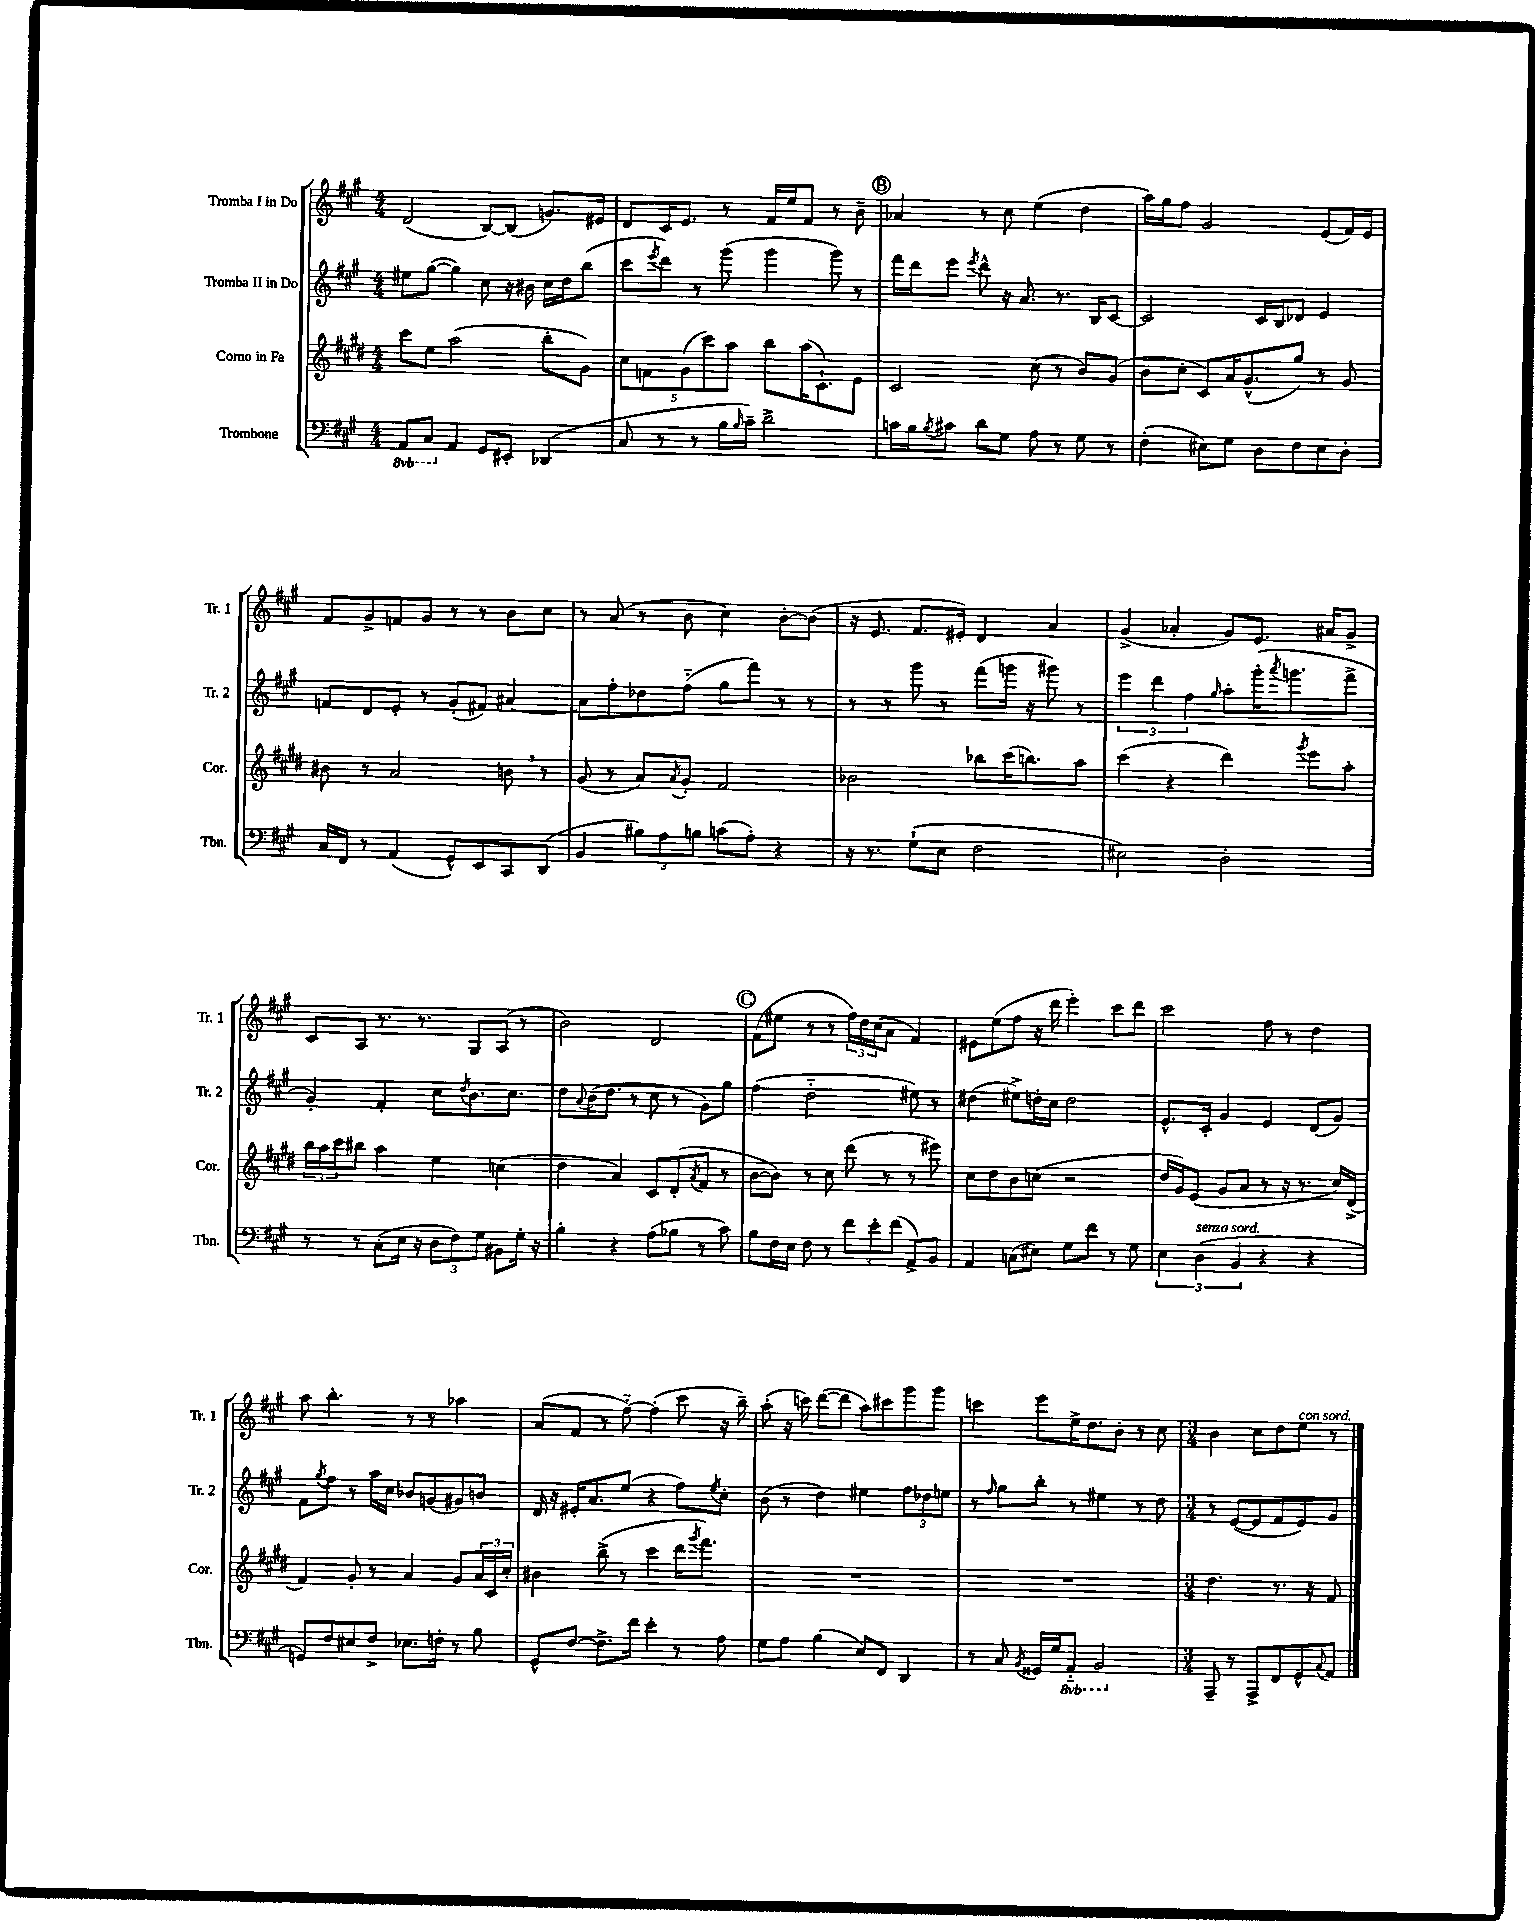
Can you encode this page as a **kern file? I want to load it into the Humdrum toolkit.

**kern	**kern	**kern	**kern
*staff4	*staff3	*staff2	*staff1
*clefF4	*clefG2	*clefG2	*clefG2
*k[f#c#g#]	*k[f#c#g#d#]	*k[f#c#g#]	*k[f#c#g#]
*M4/4	*M4/4	*M4/4	*M4/4
8AAA	8ccc#	8ee#	(2d
8CC#	8ee	([8gg#	.
4AA	(2aa	4gg#])	.
8GG#	.	8cc#	[8B)
8EE#'	.	16r	(8B]
.	.	16b#	.
(4DD-	8bb'	16cc#	8.g)
.	.	16dd	.
.	8g#)	(8bb	.
.	.	.	16e#
=	=	=	=
8C#	10cc#	8ccc#	8d
.	10f	.	.
.	.	8qeee	.
8r	.	8ddd)	16c#
.	.	.	8.e
.	(10g#	.	.
8r	.	8r	.
.	10ccc#)	.	.
16B	.	(8ggg#	8r
.	10aa	.	.
16qqB	.	.	.
16c#~)	.	.	.
2d^	8bb	4ggg#	16f#
.	.	.	16ee
.	(16aa	.	8f#
.	8.c#`)	.	.
.	.	8ggg#)	8r
.	8e	8r	8b~
=	=	=	=
16c	2c#	16fff#	4a-
16B	.	16ddd	.
8qB	.	.	.
8c#	.	8eee	.
.	.	8qeee	.
8d	.	8ddd^^	8r
8G#	.	16r	8cc#
.	.	8.a	.
8A	(8cc#	.	(4ee
8r	8r	8.r	.
8G#	8b)	.	4dd
.	.	16B	.
8r	(8g#	[8c#	.
=	=	=	=
(4F#'	8b	2c#]	16aa)
.	.	.	16gg#
.	8cc#'	.	8ff#
8E#)	8c#)	.	2g#
8G#	16a	.	.
.	(8.g#^^	.	.
8D	.	16c#	.
.	.	16B	.
8F#	8gg#)	8d-	.
8E#	8r	4e	(8e
8D'	8g#	.	16f#)
.	.	.	16e
=	=	=	=
16C#	8b#	8f	8f#
16FF#	.	.	.
8r	8r	8d	8g#^
(4AA	2a	8e'	8f
.	.	8r	8g#
8GG#^^)	.	(8g#'	8r
8EE	.	8f#)	8r
8CC#	8b	[4a#	8b
(8DD	8r	.	8cc#
=	=	=	=
4BB	(8g#	8a#]	8r
.	8r	8ff#'	(8a
12B#)	8a)	8dd-	8r
12A	.	.	.
.	8qa	.	.
.	8g#'	(8ff#'~	8b
12B	.	.	.
(8c	2f#	8gg#	4cc#)
8A')	.	8fff#)	.
4r	.	8r	[8b'
.	.	8r	(8b]
=	=	=	=
16r	2b-	8r	16r
8.r	.	.	8.e
.	.	8r	.
(8G#`	.	8ggg#	8.f#
8E	.	8r	.
.	.	.	16e#')
2F#	8bb-	(8fff#	4d
.	(16ccc#	16ggg	.
.	8.bb)	16r	.
.	.	8ggg#)	4a
.	8aa	8r	.
=	=	=	=
2E#)	(4ccc#	6eee	(4g#^
.	.	6ddd	.
.	4r	.	4a-'
.	.	6ff#	.
.	.	16qqgg#	.
2D'	4ddd#)	8aa'	8g#)
.	.	(16ggg#'	8.e
.	.	8qaaa	.
.	.	8.ggg	.
.	8qggg#	.	.
.	8eee	.	.
.	.	.	16a#
.	8aa'	8fff#^	8g#^
=	=	=	=
8r	24bb	4g#')	8c#
.	24aa	.	.
.	24ccc#	.	.
8r	8bb#	.	8A
(8C#'	4aa	4f#'	8.r
16E	.	.	.
16r	.	.	8.r
12D	4ee	8cc#	.
12F#)	.	.	.
.	.	8qdd	.
.	.	8.b	8G#
12G#	.	.	.
8BB#	(4cc	.	(8A
.	.	8.cc#	.
16G#'	.	.	8r
16r	.	.	.
=	=	=	=
4B'	4dd#	8dd	2b)
.	.	8qqa	.
.	.	(16b	.
.	.	8.dd	.
4r	4a)	.	.
.	.	8r	.
(8A	8c#	8cc#	2d
8B-	(8d#'	8r	.
.	8qa	.	.
8r	8f#	8g#)	.
8c#)	8r	8gg#	.
=	=	=	=
8B	[8b	(4ff#	(8f#
16F#	8b])	.	8ee#
16E	.	.	.
8F#	8r	2dd'~	8r
8r	8cc#	.	8r
12f#	(8ddd#	.	24ff#)
.	.	.	24dd
12e'	.	.	(24cc#
.	8r	.	8a
(12f#	.	.	.
8AA^)	8r	8ee#)	4f#)
8BB	8eee#)	8r	.
=	=	=	=
4AA	8cc#	(4dd#	8e#
.	8dd#	.	(8ee
(8C	8b	8ee#^)	8ff#
8E#)	(8cc	16dd'	16r
.	.	16cc#	16ddd
8G#	2r	2dd	4eee')
8f#	.	.	.
8r	.	.	8ccc#
8G#	.	.	8ddd
=	=	=	=
6E	16dd#	8.e^^	2ccc#
.	16g#)	.	.
.	(8e	.	.
(6D	.	.	.
.	.	16c#'	.
.	8g#	4g#	.
6BB	.	.	.
.	8a	.	.
4r	8r	4e	8ff#
.	16r	.	8r
.	8.r	.	.
4r	.	(8d	4dd
.	16cc#)	8g#)	.
.	(16d#^	.	.
=	=	=	=
8GG)	4f#)	8f#	8aa
.	.	8qgg#	.
8F#	.	8ff#	4.bb'
8E#	8g#'	8r	.
8F#^	8r	16aa	.
.	.	16cc#	.
8.E-	4a	8b-	8r
.	.	(8g	8r
16F'	.	.	.
8r	8g#	8g#)	4aa-
8B	24a	8b	.
.	24c#	.	.
.	24cc#'	.	.
=	=	=	=
8GG#^^	4b#	16d	(8a
.	.	16r	.
[8F#	.	16e#'	8f#
.	.	8.a	.
8.F#^]	(8bb^	.	8r
.	8r	(8ee	[8ff#'~)
16f#	.	.	.
4e'	4ccc#	4r	(4ff#']
8r	16ddd#	8ff#)	8ccc#
.	8qggg#	.	.
.	8.fff#)	.	.
.	.	8qee	.
8A	.	8cc#'	16r
.	.	.	16bb~)
=	=	=	=
8G#	1r	(8b	(8aa'
8A	.	8r	16r
.	.	.	16ccc)
(4B	.	4dd)	([8ddd
.	.	.	8ddd]
8E)	.	4ee#	8aa)
8FF#	.	.	8ccc#
4DD	.	12ff#	8ggg#
.	.	12dd-	.
.	.	.	8ggg#
.	.	12ee	.
=	=	=	=
8r	1r	8r	4ccc
.	.	16qqff#	.
8C#	.	8gg#	.
8qBB	.	.	.
16GG##	.	8bb'	8eee
16G#	.	.	.
8AAA'~	.	8r	16ee^
.	.	.	8.dd
2BBB	.	4ee#	.
.	.	.	8b'
.	.	8r	8r
.	.	8dd	8cc#
=	=	=	=
*M3/4	*M3/4	*M3/4	*M3/4
8AAA~	4.dd#	8r	4b
8r	.	([8e	.
8AAA^	.	8e]	8cc#
8FF#	8.r	8f#	8dd
8GG#^^	.	8e)	8ee
.	16r	.	.
8qqC#	.	.	.
8AA	8f#	8g#	8r
==	==	==	==
*-	*-	*-	*-
